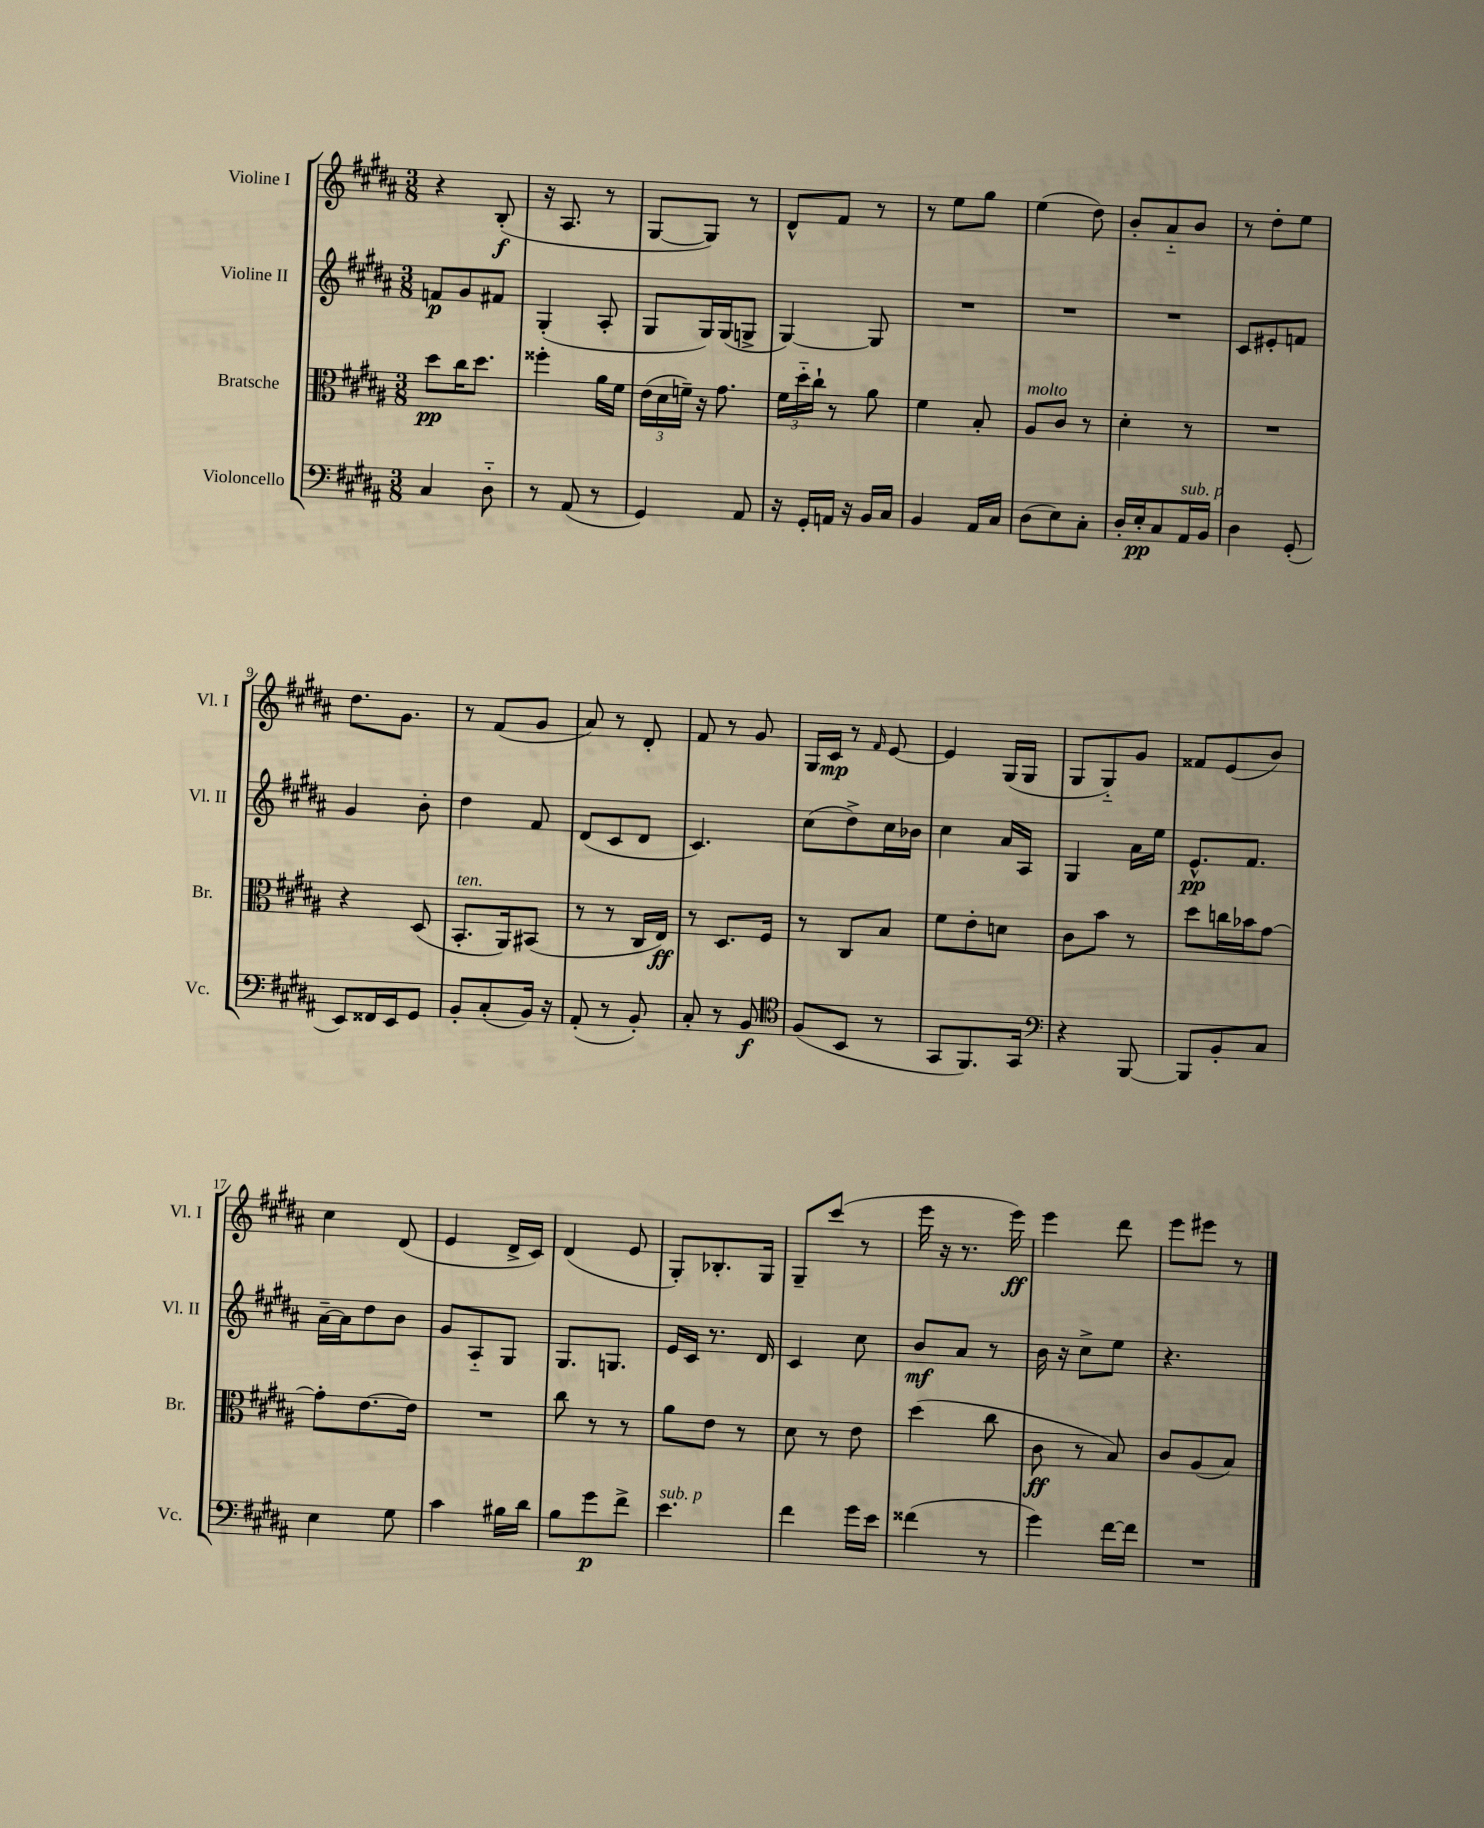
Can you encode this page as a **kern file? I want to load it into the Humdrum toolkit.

**kern	**kern	**kern	**kern
*staff4	*staff3	*staff2	*staff1
*clefF4	*clefC3	*clefG2	*clefG2
*k[f#c#g#d#a#]	*k[f#c#g#d#a#]	*k[f#c#g#d#a#]	*k[f#c#g#d#a#]
*M3/8	*M3/8	*M3/8	*M3/8
4C#	8dd#	8f	4r
.	16cc#	8g#	.
.	8.dd#	.	.
8D#'~	.	8f#	(8B'
=	=	=	=
8r	4ff##'	(4G#'	16r
.	.	.	8.A#
(8AA#	.	.	.
8r	16a#	8A#'	8r
.	16f#	.	.
=	=	=	=
4GG#)	(24e	8G#	[8G#
.	24d#	.	.
.	24f~)	.	.
.	16r	16G#)	8G#])
.	8.g#	(16G#	.
8AA#	.	8G^	8r
=	=	=	=
16r	24f#	[4G#)	8d#^^
.	24dd#'~	.	.
16GG#'	.	.	.
.	24cc#`	.	.
16AA	8r	.	8f#
16r	.	.	.
16BB	8a#	8G#]	8r
16C#	.	.	.
=	=	=	=
4BB	4f#	4.r	8r
.	.	.	8ee
16AA#	8B'	.	8gg#
16C#	.	.	.
=	=	=	=
(8D#	8A#	4.r	(4ee
8E)	8c#	.	.
8C#'	8r	.	8dd#)
=	=	=	=
16D#'	4d#'	4.r	8b'
16E'	.	.	.
8C#	.	.	8a#'~
16AA#	8r	.	8b
16BB	.	.	.
=	=	=	=
4D#	4.r	8c#	8r
.	.	8e#'	8dd#'
(8GG#'	.	8f	8ee
=	=	=	=
8EE)	4r	4g#	8.dd#
16FF##	.	.	.
16EE	.	.	8.g#
8GG#	(8D#	8b'	.
=	=	=	=
8BB'	8.BB'	4dd#	8r
(8C#'	.	.	(8f#
.	16AA#)	.	.
16BB)	(8BB#	8f#	8g#
16r	.	.	.
=	=	=	=
(8AA#'	8r	(8d#	8a#)
8r	8r	8c#	8r
8BB')	16C#	8d#	8d#'
.	16E)	.	.
=	=	=	=
8C#'	8r	4.c#)	8f#
8r	8.D#	.	8r
8BB	.	.	8g#
.	16F#	.	.
=	=	=	=
*clefC4	*	*	*
(8F#	8r	(8cc#	16G#
.	.	.	16c#
8BB	8C#	8dd#^)	8r
.	.	.	16qqf#
8r	8B	16cc#	[8e
.	.	16b-	.
=	=	=	=
8GG#	8f#	4cc#	4e]
8.FF#)	8e'	.	.
.	8d	16a#	(16G#
16GG#	.	16A#	16G#
=	=	=	=
*clefF4	*	*	*
4r	8c#	4G#	8G#
.	8b	.	8G#'~)
[8BBB	8r	16a#	8g#
.	.	16ee	.
=	=	=	=
8BBB]	8dd#	8.e^^	8f##
8BB'	16cc	.	(8e
.	16b-	8.f#	.
8C#	[8g#	.	8b)
=	=	=	=
4E	8g#']	[16a#~	4cc#
.	.	16a#]	.
.	[8.e	8dd#	.
8G#	.	8b	(8d#
.	16e]	.	.
=	=	=	=
4c#	4.r	8g#	4e
.	.	8A#'~	.
16B#	.	8G#	16d#^
16d#	.	.	16c#)
=	=	=	=
8B	8cc#	8.G#	(4d#
8g#	8r	.	.
.	.	8.G	.
8f#^	8r	.	8e
=	=	=	=
4.e	8a#	16e	8G#')
.	.	16c#	.
.	8e	8.r	8.B-'
.	8r	.	.
.	.	16d#	16G#
=	=	=	=
4f#	8d#	4c#	8G#~
.	8r	.	(8ccc#
16g#	8e	8cc#	8r
16e	.	.	.
=	=	=	=
(4f##	(4dd#	8b	16eee
.	.	.	16r
.	.	8a#	8.r
8r	8cc#	8r	.
.	.	.	16eee)
=	=	=	=
4g#)	8c#	16b	4eee
.	.	16r	.
.	8r	8cc#^	.
[16f#	8B)	8ee	8ddd#
16f#]	.	.	.
=	=	=	=
4.r	8c#	4.r	8eee
.	(8A#	.	8eee#
.	8B)	.	8r
==	==	==	==
*-	*-	*-	*-
